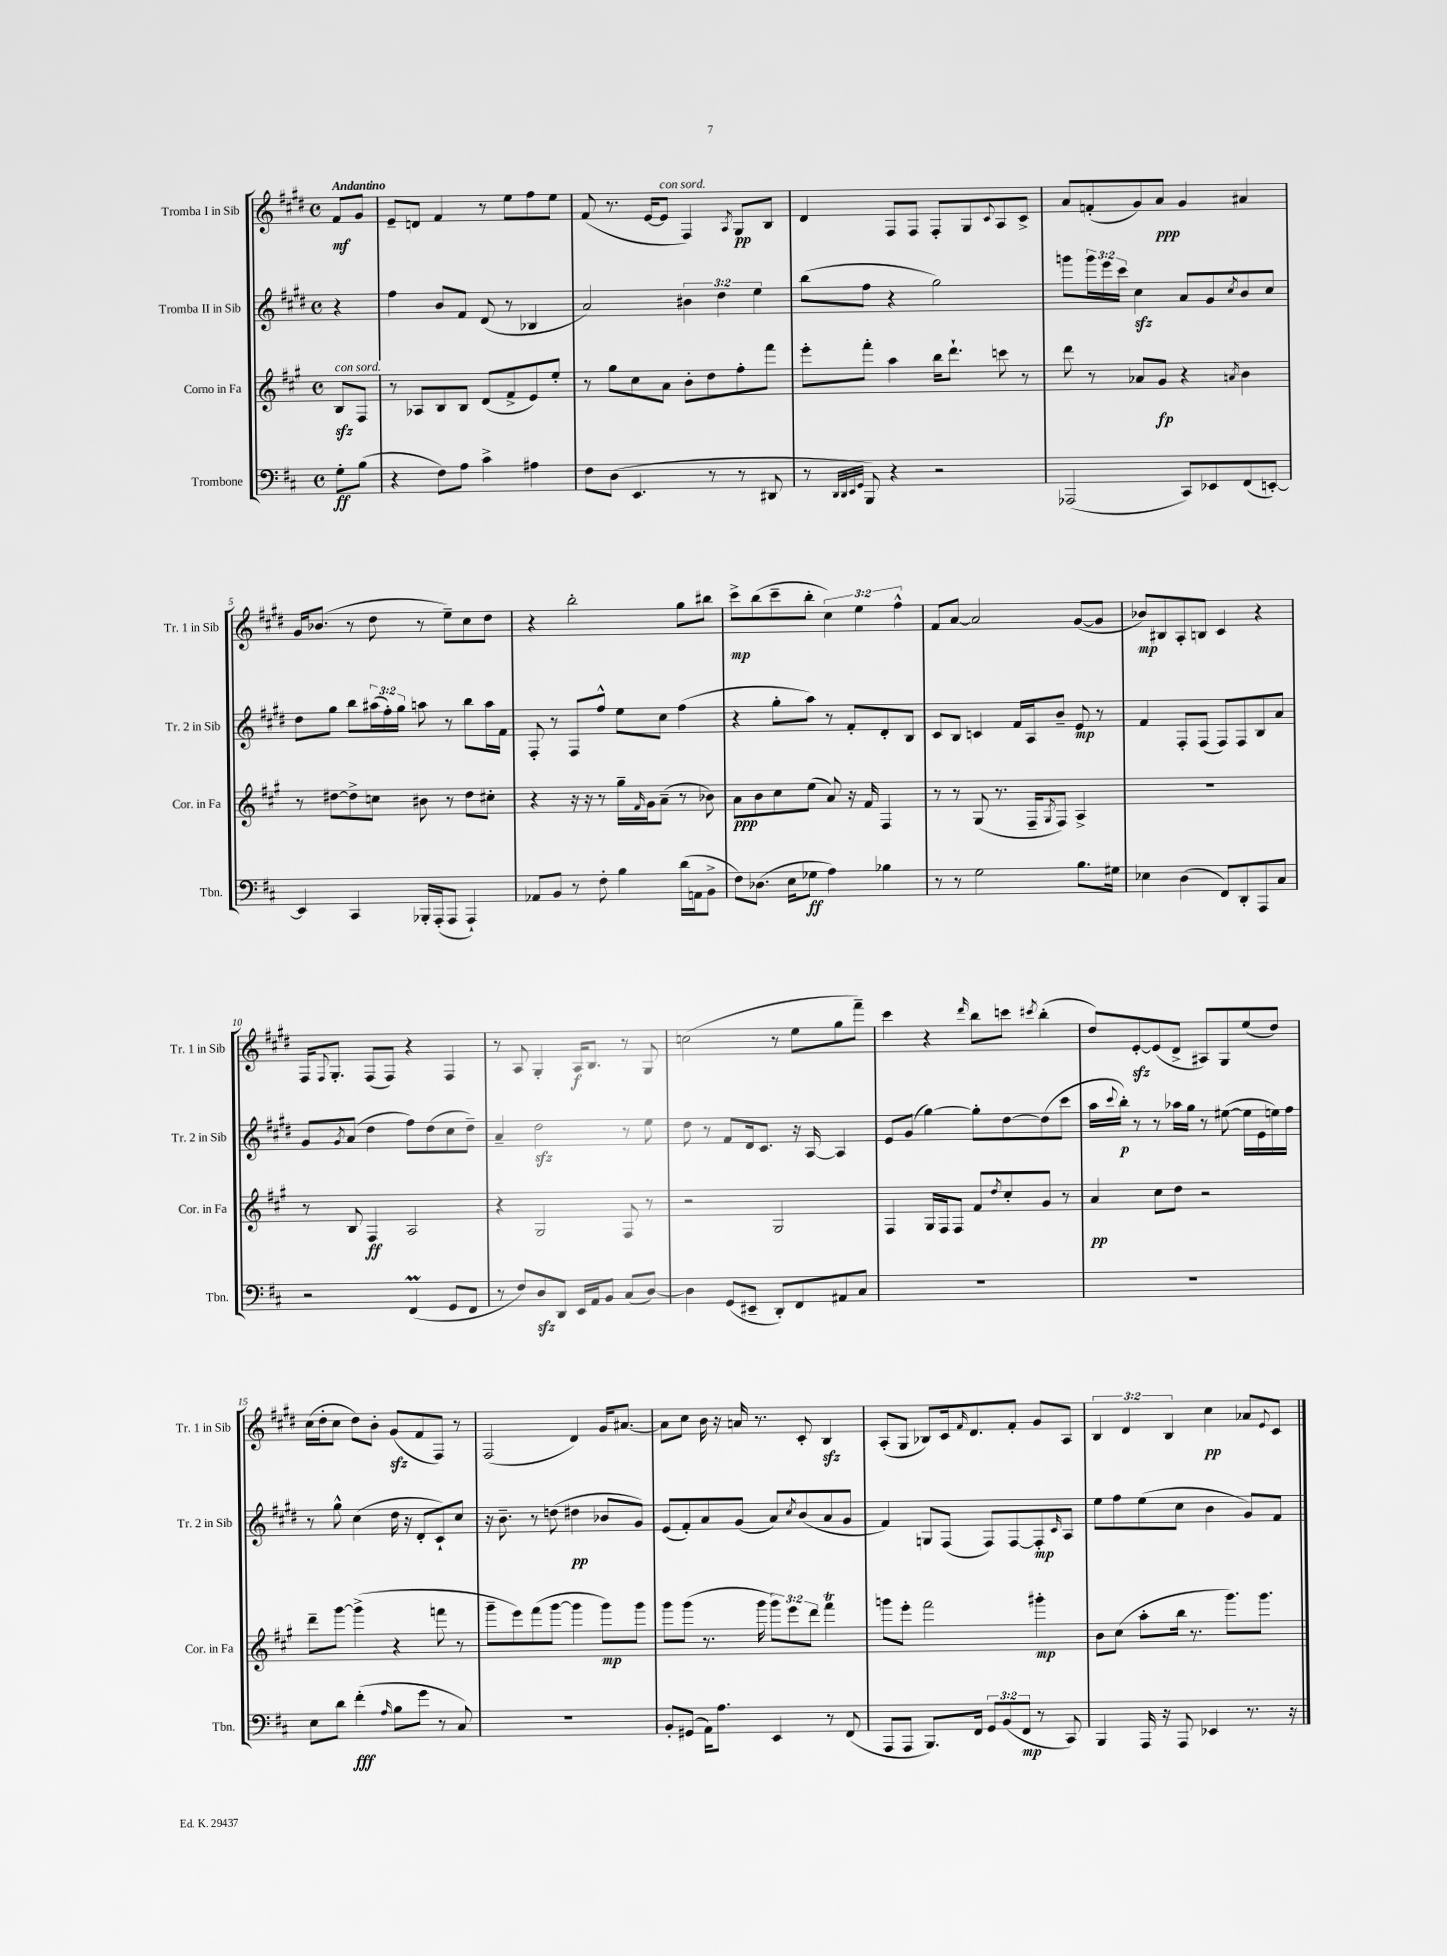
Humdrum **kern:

**kern	**dynam	**kern	**dynam	**kern	**dynam	**kern	**dynam
*part4	*part4	*part3	*part3	*part2	*part2	*part1	*part1
*staff4	*staff4	*staff3	*staff3	*staff2	*staff2	*staff1	*staff1
*I"Trombone	*	*I"Corno in Fa	*	*I"Tromba II in Sib	*	*I"Tromba I in Sib	*
*I'Tbn.	*	*I'Cor. in Fa	*	*I'Tr. 2 in Sib	*	*I'Tr. 1 in Sib	*
*clefF4	*	*clefG2	*	*clefG2	*	*clefG2	*
*k[f#c#]	*	*k[f#c#g#]	*	*k[f#c#g#d#]	*	*k[f#c#g#d#]	*
*M4/4	*	*M4/4	*	*M4/4	*	*M4/4	*
*met(c)	*	*met(c)	*	*met(c)	*	*met(c)	*
=	=	=	=	=	=	=	=
!	!	!	!	!	!	!LO:TX:a:B:t=Andantino	!
!	!	!LO:TX:a:i:t=con sord.	!	!	!	!	!
8G'\L	ff	8Bzz/L	.	4r	.	8f#/L	mf
(8B\J	.	8F#/J	.	.	.	8g#/J	.
=1	=1	=1	=1	=1	=1	=1	=1
4r	.	8r	.	4ff#\	.	8e~/L	.
.	.	8A-X/L	.	.	.	8dn/J	.
8F#\L)	.	8B/	.	8b/L	.	4f#/	.
8A\J	.	8B/J	.	8f#/J	.	.	.
4c#^\	.	(8d/L	.	(8d#/	.	8r	.
.	.	8f#^/	.	8r	.	8ee\L	.
4A#X\	.	8e/)	.	4B-X/	.	8ff#\	.
.	.	8ee'/J	.	.	.	8ee\J	.
=2	=2	=2	=2	=2	=2	=2	=2
8F#\L	.	8r	.	2a/)	.	(8f#/	.
(8D\J	.	8gg#\L	.	.	.	8.r	.
4.EE/	.	8cc#\	.	.	.	.	.
.	.	.	.	.	.	[16e/KL	.
!	!	!	!	!	!	!LO:TX:a:i:t=con sord.	!
.	.	8a\J	.	.	.	8e/J]	.
.	.	8b'\L	.	6b#X\	.	4F#/)	.
8r	.	8dd\	.	.	.	.	.
.	.	.	.	6dd#\	.	.	.
.	.	.	.	.	.	8qA/	.
8r	.	8ff#'\	.	.	.	8G#/L	pp
.	.	.	.	6ee\	.	.	.
8DD#X/	.	8fff#\J	.	.	.	8B/J	.
=3	=3	=3	=3	=3	=3	=3	=3
8r	.	8eee'\L	.	(8bb\L	.	4d#/	.
32qqDD/LLL	.	.	.	.	.	.	.
32qqDD/	.	.	.	.	.	.	.
32qqEE/	.	.	.	.	.	.	.
32qqGG/JJJ	.	.	.	.	.	.	.
8BBB/)	.	8fff#'\J	.	8ff#\J	.	.	.
4r	.	4aa\	.	4r	.	8F#/L	.
.	.	.	.	.	.	8F#/J	.
2r	.	16bb\KL	.	2gg#\)	.	8F#'/L	.
.	.	8.ddd`\J	.	.	.	.	.
.	.	.	.	.	.	8G#/	.
.	.	.	.	.	.	8qqc#/	.
.	.	8cccn\	.	.	.	8A/	.
.	.	8r	.	.	.	8c#^/J	.
=4	=4	=4	=4	=4	=4	=4	=4
(2AAA-X/	.	8ddd\	.	8gggn\L	.	8a/L	.
.	.	8r	.	24ggg\L	.	(8fn'/	.
.	.	.	.	24eee\	.	.	.
.	.	.	.	24ccc#\JJ	.	.	.
.	.	8a-X/L	.	4cc#zz\	.	8g#/)	.
.	.	8g#/J	fp	.	.	8a/J	ppp
8CC#/L)	.	4r	.	8a/L	.	4g#/	.
8EE-X/	.	.	.	8g#/	.	.	.
.	.	8qan/	.	8qcc#/	.	.	.
(8FF#/	.	4b\	.	8b/	.	4a#X/	.
[8EEn'/J)	.	.	.	8cc#/J	.	.	.
!!LO:LB:g=z
=5	=5	=5	=5	=5	=5	=5	=5
4EE/]	.	8r	.	8dd#\L	.	16g#/KL	.
.	.	.	.	.	.	(8.b-X/J	.
.	.	[8dd#X\L	.	8gg#\J	.	.	.
4CC#/	.	8dd#^\]	.	8bb\L	.	8r	.
.	.	8ccn\J	.	(24aa#X\L	.	8dd#\	.
.	.	.	.	24ff#'\)	.	.	.
.	.	.	.	24gg#\JJ	.	.	.
16BBB-X'/LL	.	8b#X\	.	8aan\	.	8r	.
(16AAA'/J	.	.	.	.	.	.	.
8AAA/J	.	8r	.	8r	.	8ee~\L)	.
4AAA`/)	.	8dd#\L	.	8bb\L	.	8cc#\	.
.	.	8cc#X'\J	.	16aa\L	.	8dd#\J	.
.	.	.	.	16f#\JJ	.	.	.
=6	=6	=6	=6	=6	=6	=6	=6
8AA-X/L	.	4r	.	8F#'/	.	4r	.
8BB/J	.	.	.	8r	.	.	.
8r	.	16r	.	8F#/L	.	2bb'\	.
.	.	16r	.	.	.	.	.
8F#'\	.	8r	.	8ff#^^/J	.	.	.
4B\	.	16gg#~\LL	.	8ee\L	.	.	.
.	.	16qqf#/	.	.	.	.	.
.	.	16g#\J	.	.	.	.	.
.	.	(8a~\J	.	8cc#\J	.	.	.
(16d\LL	.	8r	.	(4ff#\	.	8gg#\L	.
16AAn\J	.	.	.	.	.	.	.
8BB^\J	.	8b-X\)	.	.	.	8bb#X\J	.
=7	=7	=7	=7	=7	=7	=7	=7
8F#\L)	.	8a\L	ppp	4r	.	8ccc#^\L	mp
(8.D-X\J	.	8b\	.	.	.	(8bb\	.
.	.	8cc#\	.	8gg#'\L	.	8ccc#~\	.
16E\KL	.	.	.	.	.	.	.
8G-X\J	ff	(8ee\J	.	8aa\J)	.	8bb'\J	.
4A\)	.	8a/)	.	8r	.	6cc#\)	.
.	.	16r	.	8f#'/L	.	.	.
.	.	.	.	.	.	6ee\	.
.	.	16f#/	.	.	.	.	.
4B-X\	.	4F#/	.	8d#'/	.	.	.
.	.	.	.	.	.	6ff#^^\	.
.	.	.	.	8B/J	.	.	.
=8	=8	=8	=8	=8	=8	=8	=8
8r	.	8r	.	8c#/L	.	8f#/L	.
8r	.	8r	.	8B/J	.	[8a/J	.
2G\	.	(8G#/	.	4cn/	.	2a/]	.
.	.	8.r	.	.	.	.	.
.	.	.	.	16f#/LL	.	.	.
.	.	16F#~/KL	.	16A/J	.	.	.
.	.	8qG#/	.	.	.	.	.
.	.	8F#/J)	.	8b~/J	.	.	.
8.B\L	.	4A^/	.	8e/	mp	([8g#/L	.
.	.	.	.	8r	.	8g#/J]	.
16G#X\Jk	.	.	.	.	.	.	.
=9	=9	=9	=9	=9	=9	=9	=9
4E-X\	.	1r	.	4f#/	.	8b-X/L)	mp
.	.	.	.	.	.	8B#X/	.
(4D\	.	.	.	8F#'/L	.	8A'/	.
.	.	.	.	(8F#/J	.	8Bn/J	.
8FF#/L)	.	.	.	8F#/L)	.	4c#/	.
8DD'/	.	.	.	8F#/	.	.	.
8AAA/	.	.	.	8B/	.	4r	.
8C#/J	.	.	.	8a/J	.	.	.
!!LO:LB:g=z
=10	=10	=10	=10	=10	=10	=10	=10
2r	.	8r	.	8g#/L	.	16F#/KL	.
.	.	.	.	.	.	8qqF#/	.
.	.	.	.	.	.	8.G#'/J	.
.	.	.	.	8qg#/	.	.	.
.	.	8B/	.	(8a/J	.	.	.
.	.	4F#/	ff	4dd#\	.	(8F#/L	.
.	.	.	.	.	.	8F#/J)	.
(4FF#m/	.	2A/	.	8ff#\L)	.	4r	.
.	.	.	.	(8dd#\	.	.	.
8GG/L	.	.	.	8cc#\	.	4F#/	.
8FF#/J	.	.	.	8dd#~\J)	.	.	.
=11	=11	=11	=11	=11	=11	=11	=11
8r	.	4r	.	4a~/	.	8r	.
8F#/L)	.	.	.	.	.	8A/	.
8Dzz/	.	2G#/	.	2dd#zz\	.	4G#'/	.
8DD/J	.	.	.	.	.	.	.
16EE/LL	.	.	.	.	.	16A/KL	f
16AA/J	.	.	.	.	.	8.B/J	.
8BB/J	.	.	.	.	.	.	.
(8C#/L	.	8F#/	.	8r	.	8r	.
[8D/J)	.	8r	.	8ee\	.	8G#/	.
=12	=12	=12	=12	=12	=12	=12	=12
4D\]	.	2r	.	8dd#\	.	(2ccn\	.
.	.	.	.	8r	.	.	.
(8GG/L	.	.	.	8f#/L	.	.	.
8EE#X~/J	.	.	.	16d#/k	.	.	.
.	.	.	.	8.c#/J	.	.	.
8DD'/L)	.	2G#/	.	.	.	8r	.
8FF#/	.	.	.	16r	.	8ee\L	.
.	.	.	.	[16A/	.	.	.
8AA#X/	.	.	.	4A/]	.	8gg#\	.
8C#/J	.	.	.	.	.	8fff#~\J)	.
=13	=13	=13	=13	=13	=13	=13	=13
1r	.	4F#/	.	8e/L	.	4ccc#\	.
.	.	.	.	(8g#/J	.	.	.
.	.	16G#/LL	.	[4gg#\)	.	4r	.
.	.	16F#/J	.	.	.	.	.
.	.	8F#/J	.	.	.	.	.
.	.	.	.	.	.	16qqddd#/	.
.	.	8f#/L	.	8gg#'\L]	.	8bb\L	.
.	.	8qdd/	.	.	.	.	.
.	.	8cc#'/	.	[8dd#\	.	8cccn\J	.
.	.	.	.	.	.	8qccc#X/	.
.	.	8g#/J	.	(8dd#\]	.	(4bb'\	.
.	.	8r	.	8ccc#\J	.	.	.
=14	=14	=14	=14	=14	=14	=14	=14
1r	.	4a/	pp	16aa\LL	.	8dd#/L)	.
.	.	.	.	8qqccc#/	.	.	.
.	.	.	.	16bb'\JJ)	p	.	.
.	.	.	.	8r	.	[8ezz'/	.
.	.	8cc#\L	.	8r	.	(8e/]	.
.	.	8dd\J	.	16aa-X\LL	.	8d#^/J	.
.	.	.	.	16gg#\JJ	.	.	.
.	.	2r	.	8r	.	8A#X/L)	.
.	.	.	.	([8ee#X\	.	8G#/	.
.	.	.	.	16ee#\LL]	.	(8ee/	.
.	.	.	.	16e\	.	.	.
.	.	.	.	16een\)	.	8dd#/J)	.
.	.	.	.	16ff#\JJ	.	.	.
!!LO:LB:g=z
=15	=15	=15	=15	=15	=15	=15	=15
8E\L	.	8ddd~\L	.	8r	.	(16cc#\LL	.
.	.	.	.	.	.	16dd#'\J	.
8d\J	.	[8ggg#\J	.	8gg#^^\	.	8cc#\J	.
(4f#'\	fff	(4ggg#^\]	.	(4cc#\	.	8dd#\L)	.
.	.	.	.	.	.	8b'\J	.
16qqA/	.	.	.	.	.	.	.
8B\L	.	4r	.	16dd#\	.	(8g#zz/L	.
.	.	.	.	16r	.	.	.
8g\J	.	.	.	8d#'/L	.	8f#/	.
8r	.	8fffn\	.	8c#`/)	.	8F#/J)	.
8C#/)	.	8r	.	8cc#/J	.	8r	.
=16	=16	=16	=16	=16	=16	=16	=16
1r	.	8ggg#~\L	.	16r	.	(2F#/	.
.	.	.	.	8.b~\	.	.	.
.	.	8eee\)	.	.	.	.	.
.	.	(8fff#\	.	8r	.	.	.
.	.	[8ggg#\J	.	(8ddn\	.	.	.
.	.	4ggg#\]	.	4dd#X\	pp	4d#/)	.
.	.	8ggg#\L)	mp	8b-X/L	.	16g#/KL	.
.	.	.	.	.	.	[8.a#X/J	.
.	.	8ggg#\J	.	8g#/J)	.	.	.
=17	=17	=17	=17	=17	=17	=17	=17
8BB'/L	.	8ggg#\L	.	(8e/L	.	8a#\L]	.
(8GG#X/J	.	(8ggg#\J	.	8f#'/)	.	8cc#\J	.
16AA\KL)	.	8.r	.	8a/	.	16b\	.
8.A\J	.	.	.	.	.	16r	.
.	.	.	.	(8g#/J	.	16an/	.
.	.	16ggg#\	.	.	.	8.r	.
4EE/	.	12ggg#\L)	.	8a/L)	.	.	.
.	.	12eee\	.	.	.	.	.
.	.	.	.	8qcc#/	.	.	.
.	.	.	.	(8b/	.	8c#'/	.
.	.	12ddd\J	.	.	.	.	.
8r	.	4fff#T\	.	8a/	.	4Bzz/	.
(8FF#/	.	.	.	8g#/J	.	.	.
=18	=18	=18	=18	=18	=18	=18	=18
8AAA/L	.	8gggn\L	.	4f#/)	.	(8A'/L	.
8AAA/J	.	8eee'\J	.	.	.	8G#/J	.
8.BBB/L)	.	2fff#\	.	8Gn/L	.	8B-X/L)	.
.	.	.	.	(8F#/J	.	16c#/k	.
.	.	.	.	.	.	16qqf#/	.
16FF#/Jk	.	.	.	.	.	8.d#/	.
12GG/L	.	.	.	8F#/L)	.	.	.
(12BB/	.	.	.	.	.	.	.
.	.	.	.	[8F#/	.	8f#'/J	.
12FF#/J	mp	.	.	.	.	.	.
8r	.	4ggg#X'\	mp	8F#'/]	mp	8g#/L	.
.	.	.	.	16qqc#/	.	.	.
8CC#/)	.	.	.	8A/J	.	8A/J	.
=19	=19	=19	=19	=19	=19	=19	=19
4BBB/	.	8b\L	.	8ee\L	.	6B/	.
.	.	(8cc#\J	.	8ff#\	.	.	.
.	.	.	.	.	.	6d#/	.
16AAA/	.	8aa'\L	.	(8ee\	.	.	.
16r	.	.	.	.	.	.	.
.	.	.	.	.	.	6B/	.
8AAA/	.	16bb\Jk	.	8cc#\J	.	.	.
.	.	8.r	.	.	.	.	.
4EE-X/	.	.	.	4b\	.	4cc#\	pp
.	.	8.ggg#\L)	.	.	.	.	.
8.r	.	.	.	8g#/L)	.	8a-X/L	.
.	.	8.ggg#\J	.	.	.	.	.
.	.	.	.	.	.	8qqe/	.
.	.	.	.	8f#/J	.	8c#/J	.
16r	.	.	.	.	.	.	.
==	==	==	==	==	==	==	==
*-	*-	*-	*-	*-	*-	*-	*-
